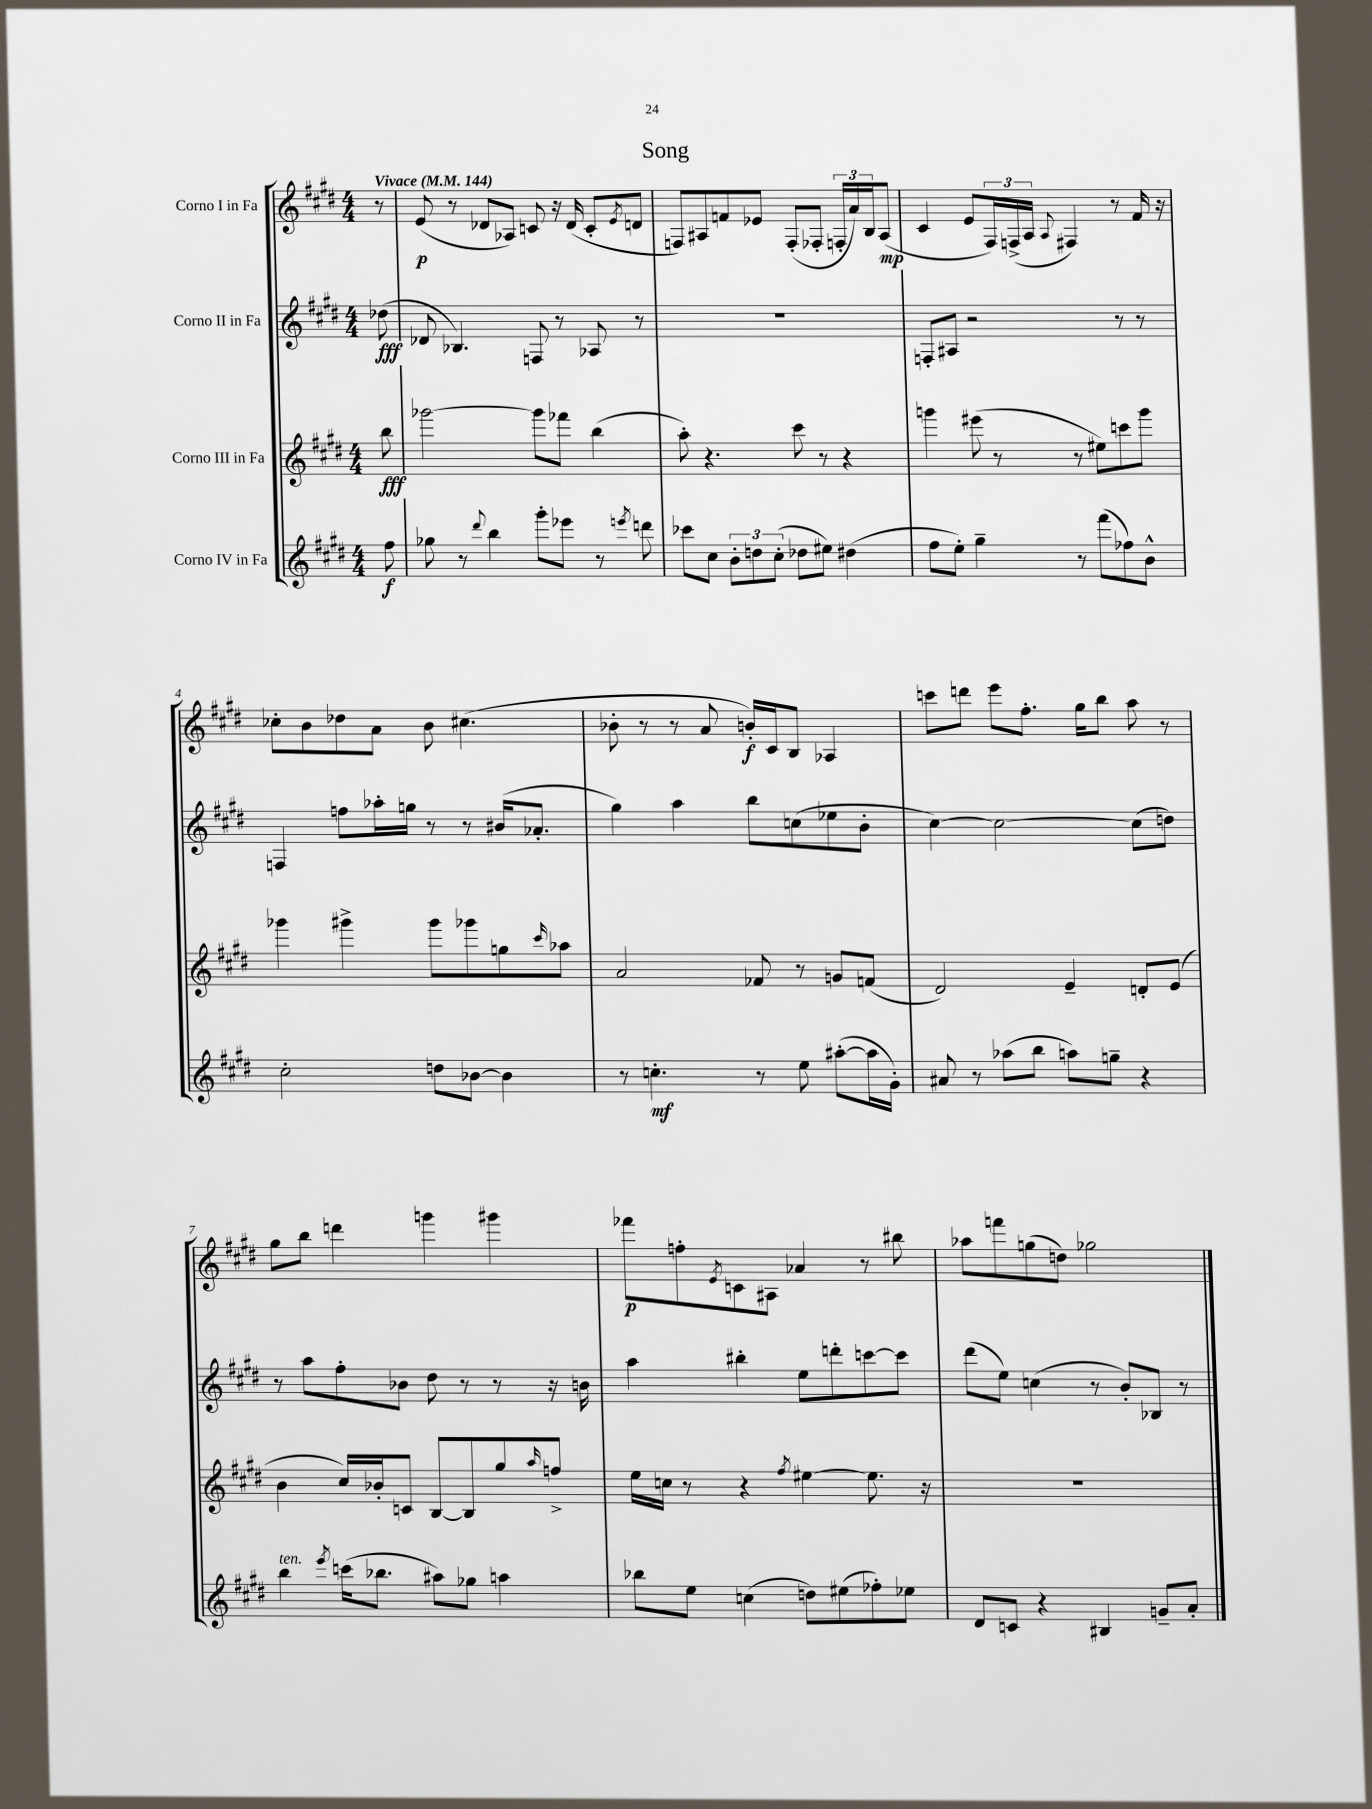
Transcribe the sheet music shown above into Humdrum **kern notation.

**kern	**dynam	**kern	**dynam	**kern	**dynam	**kern	**dynam
*part4	*part4	*part3	*part3	*part2	*part2	*part1	*part1
*staff4	*staff4	*staff3	*staff3	*staff2	*staff2	*staff1	*staff1
*I"Corno IV in Fa	*	*I"Corno III in Fa	*	*I"Corno II in Fa	*	*I"Corno I in Fa	*
*clefG2	*	*clefG2	*	*clefG2	*	*clefG2	*
*k[f#c#g#d#]	*	*k[f#c#g#d#]	*	*k[f#c#g#d#]	*	*k[f#c#g#d#]	*
*M4/4	*	*M4/4	*	*M4/4	*	*M4/4	*
*MM144	*	*MM144	*	*MM144	*	*MM144	*
=	=	=	=	=	=	=	=
!	!	!	!	!	!	!LO:TX:a:B:t=Vivace	!
8ff#\	f	8bb\	fff	(8dd-X\	fff	8r	.
=1	=1	=1	=1	=1	=1	=1	=1
8gg-X\	.	[2ggg-X\	.	8d-X/	.	(8e/	p
8r	.	.	.	4.B-X/)	.	8r	.
8qqddd#/	.	.	.	.	.	.	.
4bb\	.	.	.	.	.	8d-X/L	.
.	.	.	.	.	.	8A-X/J)	.
8ggg#'\L	.	8ggg-\L]	.	8Fn/	.	8cn/	.
8eee-X\J	.	8fff-X\J	.	8r	.	16r	.
.	.	.	.	.	.	(16d-/	.
8r	.	(4bb\	.	8A-X/	.	8c'/L	.
8qeeen/	.	.	.	.	.	8qe/	.
8dddn\	.	.	.	8r	.	8dn/J	.
=2	=2	=2	=2	=2	=2	=2	=2
8ccc-X\L	.	8aa'\)	.	1r	.	8Fn/L)	.
8cc#\J	.	4.r	.	.	.	8A#X/	.
12b'\L	.	.	.	.	.	8fn/	.
12ddn\	.	.	.	.	.	.	.
.	.	.	.	.	.	8e-X/J	.
(12cc#'\J	.	.	.	.	.	.	.
8dd-X\L	.	8ccc#\	.	.	.	(8F'/L	.
8ee#X\J)	.	8r	.	.	.	8F-X'/J	.
(4dd#X\	.	4r	.	.	.	24Fn'/LL	.
.	.	.	.	.	.	24a/)	.
.	.	.	.	.	.	24B/J	.
.	.	.	.	.	.	(8A#/J	mp
=3	=3	=3	=3	=3	=3	=3	=3
8ff#\L	.	4gggn\	.	8Fn'/L	.	4c#/	.
8ee'\J)	.	.	.	8A#X/J	.	.	.
4gg#~\	.	(8eee#X\	.	2r	.	8e/L	.
.	.	8r	.	.	.	24F#/L)	.
.	.	.	.	.	.	(24Fn^/	.
.	.	.	.	.	.	24A/JJ	.
.	.	.	.	.	.	8qqA/	.
8r	.	8r	.	.	.	4F#X/)	.
(8fff#\L	.	8ee#X\L)	.	.	.	.	.
8ff-X\)	.	8cccn\	.	8r	.	8r	.
8b^^\J	.	8ggg\J	.	8r	.	16f#/	.
.	.	.	.	.	.	16r	.
!!LO:LB:g=z
=4	=4	=4	=4	=4	=4	=4	=4
2cc#'\	.	4ggg-X\	.	4Fn/	.	8cc-X'\L	.
.	.	.	.	.	.	8b\	.
.	.	4ggg#X^\	.	8ffn\L	.	8dd-X\	.
.	.	.	.	16aa-X'\L	.	8a\J	.
.	.	.	.	16ggn\JJ	.	.	.
8ddn\L	.	8ggg#\L	.	8r	.	8b\	.
[8b-X\J	.	8ggg-X\	.	8r	.	(4.cc#X\	.
4b-\]	.	8ggn\	.	(16b#X/KL	.	.	.
.	.	.	.	8.a-X'/J	.	.	.
.	.	16qqccc#/	.	.	.	.	.
.	.	8aa-X\J	.	.	.	.	.
=5	=5	=5	=5	=5	=5	=5	=5
8r	.	2a/	.	4gg#\)	.	8b-X'\	.
4.ccn'\	mf	.	.	.	.	8r	.
.	.	.	.	4aa\	.	8r	.
.	.	.	.	.	.	8a/	.
8r	.	8f-X/	.	8bb\L	.	16bn'/LL)	f
.	.	.	.	.	.	16c#/J	.
8ee\	.	8r	.	(8ccn\	.	8B/J	.
([8aa#X'\L	.	8gn/L	.	8ee-X\	.	4A-X/	.
16aa#\L]	.	(8fn/J	.	8b'\J	.	.	.
16g#'\JJ)	.	.	.	.	.	.	.
=6	=6	=6	=6	=6	=6	=6	=6
8a#X/	.	2d#/)	.	[4cc#\)	.	8cccn\L	.
8r	.	.	.	.	.	8dddn\J	.
(8aa-X\L	.	.	.	2cc#\_	.	8eee\L	.
8bb\J	.	.	.	.	.	8.ff#'\J	.
8aan\L)	.	4e~/	.	.	.	.	.
.	.	.	.	.	.	16gg#\KL	.
8ggn~\J	.	.	.	.	.	8bb\J	.
4r	.	8dn'/L	.	(8cc#\L]	.	8aa\	.
.	.	(8e/J	.	8ddn\J)	.	8r	.
!!LO:LB:g=z
=7	=7	=7	=7	=7	=7	=7	=7
!LO:TX:a:i:t=ten.	!	!	!	!	!	!	!
4bb\	.	4b\	.	8r	.	8gg#\L	.
.	.	.	.	8aa\L	.	8bb\J	.
8qeee/	.	.	.	.	.	.	.
(16cccn\KL	.	16cc#/LL)	.	8ff#'\	.	4dddn\	.
8.bb-X\J	.	16b-X'/J	.	.	.	.	.
.	.	8cn/J	.	8b-X\J	.	.	.
8aa#X\L)	.	[8B/L	.	8dd#\	.	4gggn\	.
8gg-X\J	.	8B/]	.	8r	.	.	.
4aan\	.	8gg#/	.	8r	.	4ggg#X\	.
.	.	16qqaa/	.	.	.	.	.
.	.	8ffn^/J	.	16r	.	.	.
.	.	.	.	16bn\	.	.	.
=8	=8	=8	=8	=8	=8	=8	=8
8bb-X\L	.	16ee\LL	.	4aa\	.	8fff-X\L	p
.	.	16ccn\JJ	.	.	.	.	.
8ee\J	.	8r	.	.	.	8ffn'\	.
.	.	.	.	.	.	8qe/	.
(4ccn\	.	4r	.	4bb#X'\	.	8cn\	.
.	.	.	.	.	.	8A#X\J	.
.	.	8qff#/	.	.	.	.	.
8ddn\L)	.	[4ee#X\	.	8ee\L	.	4a-X/	.
(8ee#X\	.	.	.	8dddn'\	.	.	.
8ff-X'\)	.	8.ee#\]	.	[8cccn\	.	8r	.
8ee-X\J	.	.	.	8ccc\J]	.	8bb#X\	.
.	.	16r	.	.	.	.	.
=9	=9	=9	=9	=9	=9	=9	=9
8d#/L	.	1r	.	(8ddd#\L	.	8aa-X\L	.
8cn/J	.	.	.	8ee\J)	.	8fffn\	.
4r	.	.	.	(4ccn\	.	(8ggn\	.
.	.	.	.	.	.	8ddn\J)	.
4B#X/	.	.	.	8r	.	2gg-X\	.
.	.	.	.	8b'/L)	.	.	.
8gn~/L	.	.	.	8B-X/J	.	.	.
8a'/J	.	.	.	8r	.	.	.
==	==	==	==	==	==	==	==
*-	*-	*-	*-	*-	*-	*-	*-
